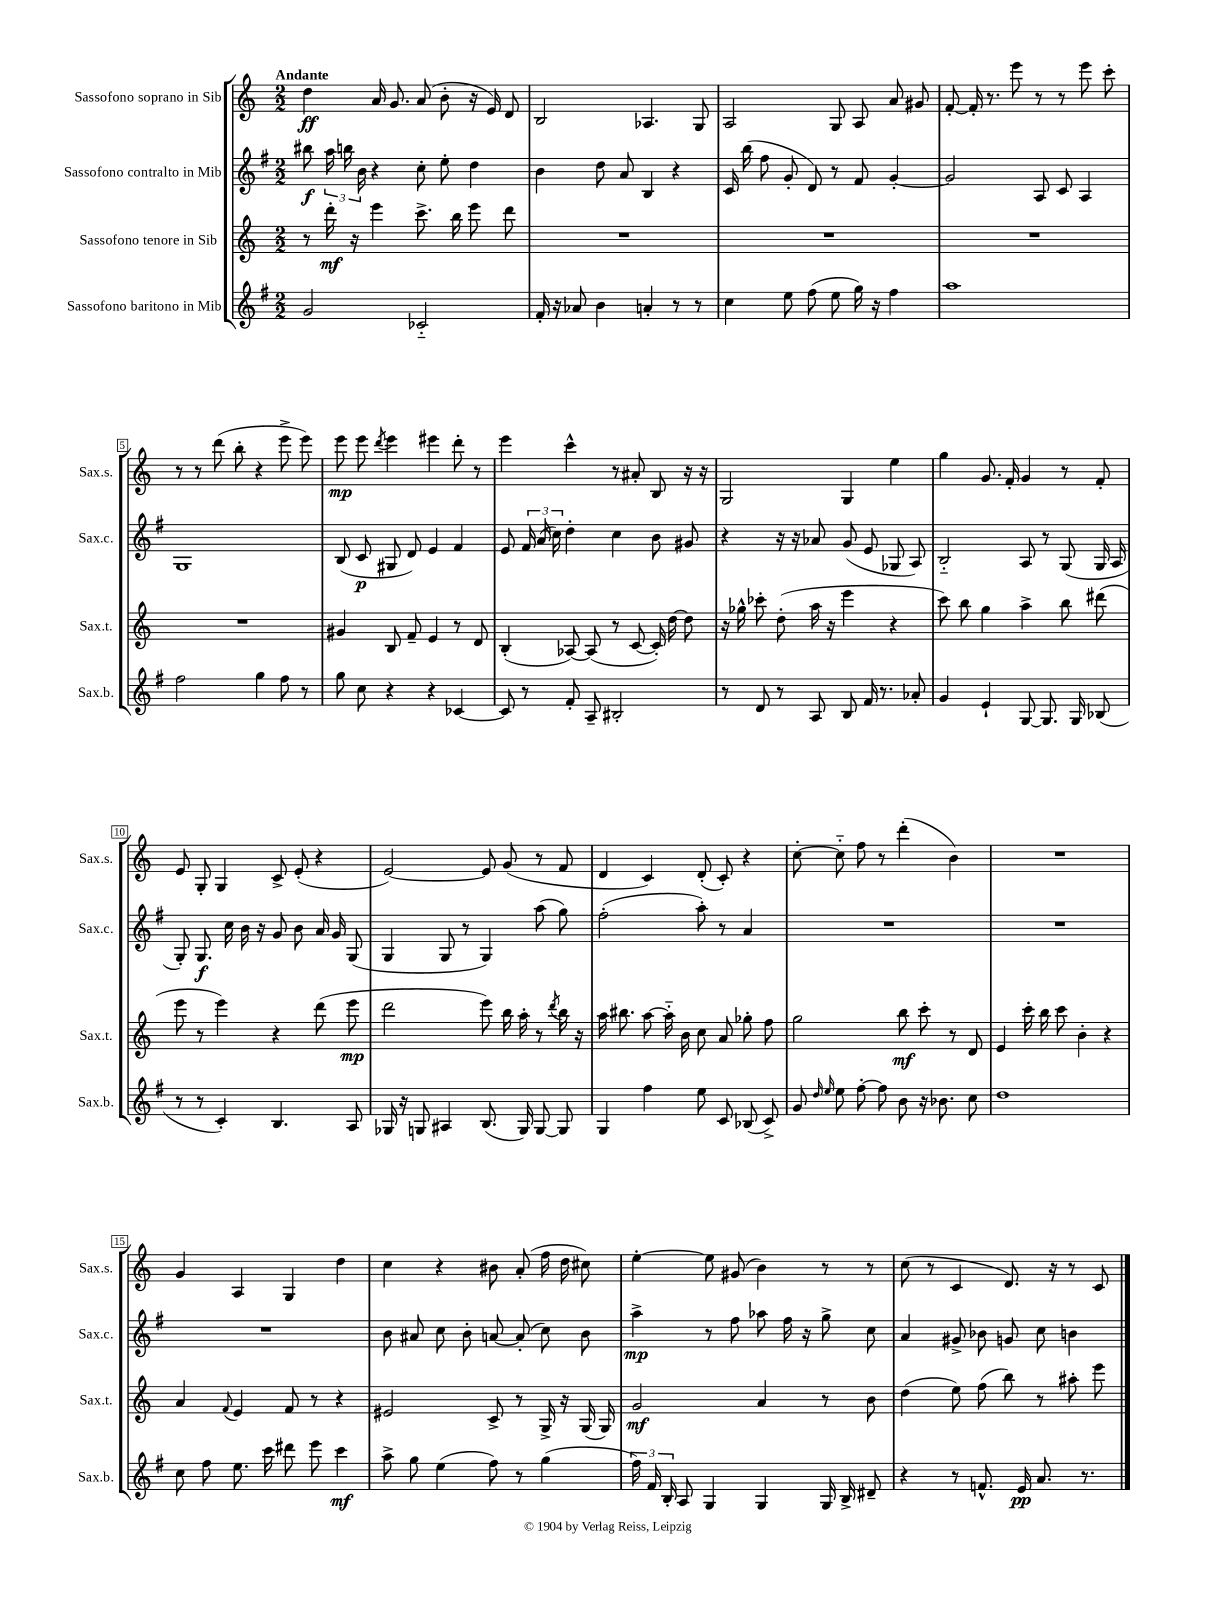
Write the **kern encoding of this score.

**kern	**dynam	**kern	**dynam	**kern	**dynam	**kern	**dynam
*part4	*part4	*part3	*part3	*part2	*part2	*part1	*part1
*staff4	*staff4	*staff3	*staff3	*staff2	*staff2	*staff1	*staff1
*I"Sassofono baritono in Mib	*	*I"Sassofono tenore in Sib	*	*I"Sassofono contralto in Mib	*	*I"Sassofono soprano in Sib	*
*I'Sax.b.	*	*I'Sax.t.	*	*I'Sax.c.	*	*I'Sax.s.	*
*clefG2	*	*clefG2	*	*clefG2	*	*clefG2	*
*k[f#]	*	*k[]	*	*k[f#]	*	*k[]	*
*M2/2	*	*M2/2	*	*M2/2	*	*M2/2	*
=1	=1	=1	=1	=1	=1	=1	=1
!	!	!	!	!	!	!LO:TX:a:B:t=Andante	!
2g/	.	8r	.	8bb#X\	f	4dd\	ff
.	.	16ddd'\	mf	24aa\	.	.	.
.	.	.	.	24bbn\	.	.	.
.	.	16r	.	.	.	.	.
.	.	.	.	24b\	.	.	.
.	.	4eee\	.	4r	.	16a/	.
.	.	.	.	.	.	8.g/	.
2c-X/	.	8.ccc^\	.	8cc'\	.	(8a/	.
.	.	.	.	8ee'\	.	8b'\	.
.	.	16bb\	.	.	.	.	.
.	.	8eee\	.	4dd\	.	16r	.
.	.	.	.	.	.	16e/)	.
.	.	8ddd\	.	.	.	8d/	.
=2	=2	=2	=2	=2	=2	=2	=2
16f#'/	.	1r	.	4b\	.	2B/	.
16r	.	.	.	.	.	.	.
8a-X/	.	.	.	.	.	.	.
4b\	.	.	.	8dd\	.	.	.
.	.	.	.	8a/	.	.	.
4an'/	.	.	.	4B/	.	4.A-X/	.
8r	.	.	.	4r	.	.	.
8r	.	.	.	.	.	8G/	.
=3	=3	=3	=3	=3	=3	=3	=3
4cc\	.	1r	.	16c/	.	2A/	.
.	.	.	.	(16bb\	.	.	.
.	.	.	.	8ff#\	.	.	.
8ee\	.	.	.	8g'/	.	.	.
(8ff#\	.	.	.	8d/)	.	.	.
8ee\	.	.	.	8r	.	8G/	.
16gg\)	.	.	.	8f#/	.	8A/	.
16r	.	.	.	.	.	.	.
4ff#\	.	.	.	[4g'/	.	8a/	.
.	.	.	.	.	.	8g#X/	.
=4	=4	=4	=4	=4	=4	=4	=4
1aa	.	1r	.	2g/]	.	[8f'/	.
.	.	.	.	.	.	16f'/]	.
.	.	.	.	.	.	8.r	.
.	.	.	.	.	.	8eee\	.
.	.	.	.	8A/	.	8r	.
.	.	.	.	8c/	.	8r	.
.	.	.	.	4A/	.	8eee\	.
.	.	.	.	.	.	8ccc'\	.
!!LO:LB:g=z
=5	=5	=5	=5	=5	=5	=5	=5
2ff#\	.	1r	.	1G	.	8r	.
.	.	.	.	.	.	8r	.
.	.	.	.	.	.	(8ddd\	.
.	.	.	.	.	.	8bb'\	.
4gg\	.	.	.	.	.	4r	.
8ff#\	.	.	.	.	.	8eee^\	.
8r	.	.	.	.	.	8eee\)	.
=6	=6	=6	=6	=6	=6	=6	=6
8gg\	.	4g#X/	.	(8B/	.	8eee\	mp
8cc\	.	.	.	8c/	p	8eee\	.
.	.	.	.	.	.	8qddd/	.
4r	.	8B/	.	8G#X/	.	4eee\	.
.	.	8f~/	.	8d/)	.	.	.
4r	.	4e/	.	4e/	.	4eee#X\	.
[4c-X/	.	8r	.	4f#/	.	8ddd'\	.
.	.	8d/	.	.	.	8r	.
=7	=7	=7	=7	=7	=7	=7	=7
8c-/]	.	(4B'/	.	8e/	.	4eee\	.
8r	.	.	.	24f#/	.	.	.
.	.	.	.	(24a/	.	.	.
.	.	.	.	24cc\)	.	.	.
8f#'/	.	[8A-X/)	.	4dd'\	.	4ccc^^\	.
8A~/	.	(8A-/]	.	.	.	.	.
2B#X'/	.	8r	.	4cc\	.	8r	.
.	.	[8c/	.	.	.	8a#X'/	.
.	.	16c'/])	.	8b\	.	8B/	.
.	.	[16dd\	.	.	.	.	.
.	.	8dd\]	.	8g#X/	.	16r	.
.	.	.	.	.	.	16r	.
=8	=8	=8	=8	=8	=8	=8	=8
8r	.	16r	.	4r	.	2G/	.
.	.	16gg-X^^\	.	.	.	.	.
8d/	.	8ccc-X'\	.	.	.	.	.
8r	.	(8dd'\	.	16r	.	.	.
.	.	.	.	16r	.	.	.
8A/	.	16aa\	.	8a-X/	.	.	.
.	.	16r	.	.	.	.	.
8B/	.	4eee\	.	(8g/	.	4G/	.
16f#/	.	.	.	8e/	.	.	.
8.r	.	.	.	.	.	.	.
.	.	4r	.	8G-X/	.	4ee\	.
8a-X'/	.	.	.	8A/)	.	.	.
=9	=9	=9	=9	=9	=9	=9	=9
4g/	.	8ccc\)	.	2B/	.	4gg\	.
.	.	8bb\	.	.	.	.	.
4e`/	.	4gg\	.	.	.	8.g/	.
.	.	.	.	.	.	16f'/	.
[8G/	.	4aa^\	.	8A/	.	4g/	.
8.G/]	.	.	.	8r	.	.	.
.	.	8bb\	.	(8G/	.	8r	.
16G/	.	.	.	.	.	.	.
(8B-X/	.	(8ddd#X\	.	16G/	.	8f'/	.
.	.	.	.	16A/	.	.	.
!!LO:LB:g=z
=10	=10	=10	=10	=10	=10	=10	=10
8r	.	8eee\	.	8G'/)	.	8e/	.
8r	.	8r	.	8.G/	f	8G'/	.
4c'/)	.	4eee\)	.	.	.	4G/	.
.	.	.	.	16cc\	.	.	.
.	.	.	.	16b\	.	.	.
.	.	.	.	16r	.	.	.
4.B/	.	4r	.	8g/	.	8c^/	.
.	.	.	.	8b\	.	(8e'/	.
.	.	(8ddd\	.	16a/	.	4r	.
.	.	.	.	16g/	.	.	.
8A/	.	8eee\	mp	(8G/	.	.	.
=11	=11	=11	=11	=11	=11	=11	=11
16G-X/	.	2ddd\	.	4G/	.	[2e/)	.
16r	.	.	.	.	.	.	.
8Gn/	.	.	.	.	.	.	.
4A#X/	.	.	.	8G/	.	.	.
.	.	.	.	8r	.	.	.
(8.B/	.	8eee\)	.	4G/)	.	8e/]	.
.	.	16bb\	.	.	.	(8g/	.
16G/)	.	16aa'\	.	.	.	.	.
[8G/	.	8r	.	(8aa\	.	8r	.
.	.	8qddd/	.	.	.	.	.
8G/]	.	16bb\	.	8gg\)	.	8f/	.
.	.	16r	.	.	.	.	.
=12	=12	=12	=12	=12	=12	=12	=12
4G/	.	16aa\	.	(2ff#'\	.	4d/	.
.	.	8.bb#X\	.	.	.	.	.
4ff#\	.	[8aa\	.	.	.	4c/)	.
.	.	16aa\]	.	.	.	.	.
.	.	16b\	.	.	.	.	.
8ee\	.	8cc\	.	8aa'\)	.	(8d'/	.
8c/	.	8a/	.	8r	.	8c'/)	.
(8B-X/	.	8gg-X'\	.	4a/	.	4r	.
8c^/)	.	8ff\	.	.	.	.	.
=13	=13	=13	=13	=13	=13	=13	=13
8g/	.	2gg\	.	1r	.	[8cc'\	.
16qqdd/	.	.	.	.	.	.	.
16qqee/	.	.	.	.	.	.	.
8ee\	.	.	.	.	.	8cc\]	.
[8ff#'\	.	.	.	.	.	8ff\	.
8ff#\]	.	.	.	.	.	8r	.
8b\	.	8bb\	mf	.	.	(4ddd'\	.
16r	.	8ccc'\	.	.	.	.	.
8.b-X\	.	.	.	.	.	.	.
.	.	8r	.	.	.	4b\)	.
8cc\	.	8d/	.	.	.	.	.
=14	=14	=14	=14	=14	=14	=14	=14
1dd	.	4e/	.	1r	.	1r	.
.	.	16ccc'\	.	.	.	.	.
.	.	16bb\	.	.	.	.	.
.	.	8ccc\	.	.	.	.	.
.	.	4b'\	.	.	.	.	.
.	.	4r	.	.	.	.	.
!!LO:LB:g=z
=15	=15	=15	=15	=15	=15	=15	=15
8cc\	.	4a/	.	1r	.	4g/	.
8ff#\	.	.	.	.	.	.	.
.	.	8qqf/	.	.	.	.	.
8.ee\	.	4e/	.	.	.	4A/	.
16ccc\	.	.	.	.	.	.	.
8ddd#X\	.	8f/	.	.	.	4G/	.
8eee\	.	8r	.	.	.	.	.
4ccc\	mf	4r	.	.	.	4dd\	.
=16	=16	=16	=16	=16	=16	=16	=16
8aa^\	.	2e#X/	.	8b\	.	4cc\	.
8gg\	.	.	.	8a#X/	.	.	.
(4ee\	.	.	.	8cc\	.	4r	.
.	.	.	.	8b'\	.	.	.
8ff#\)	.	8c^/	.	[8an/	.	8b#X\	.
8r	.	8r	.	(8a'/]	.	(8a'/	.
(4gg\	.	16G^/	.	8cc\)	.	16ff\	.
.	.	16r	.	.	.	16dd\	.
.	.	(16G/	.	8b\	.	8cc#X\)	.
.	.	16G/)	.	.	.	.	.
=17	=17	=17	=17	=17	=17	=17	=17
24ff#\)	.	2g/	mf	4aa^\	mp	[4ee'\	.
24f#/	.	.	.	.	.	.	.
24B'/	.	.	.	.	.	.	.
8A/	.	.	.	.	.	.	.
4G/	.	.	.	8r	.	8ee\]	.
.	.	.	.	8ff#\	.	(8g#X/	.
4G/	.	4a/	.	8aa-X\	.	4b\)	.
.	.	.	.	16ff#\	.	.	.
.	.	.	.	16r	.	.	.
16G/	.	8r	.	8gg^\	.	8r	.
16B^/	.	.	.	.	.	.	.
8d#X~/	.	8b\	.	8cc\	.	8r	.
=18	=18	=18	=18	=18	=18	=18	=18
4r	.	(4dd\	.	4a/	.	(8cc\	.
.	.	.	.	.	.	8r	.
8r	.	8ee\)	.	8g#X^/	.	4c/	.
8.fn^^/	.	(8ff\	.	8b-X\	.	.	.
.	.	8bb\)	.	8gn/	.	8.d/)	.
16e/	pp	.	.	.	.	.	.
8.a/	.	8r	.	8cc\	.	.	.
.	.	.	.	.	.	16r	.
.	.	8aa#X'\	.	4bn\	.	8r	.
8.r	.	.	.	.	.	.	.
.	.	8eee\	.	.	.	8c/	.
==	==	==	==	==	==	==	==
*-	*-	*-	*-	*-	*-	*-	*-
